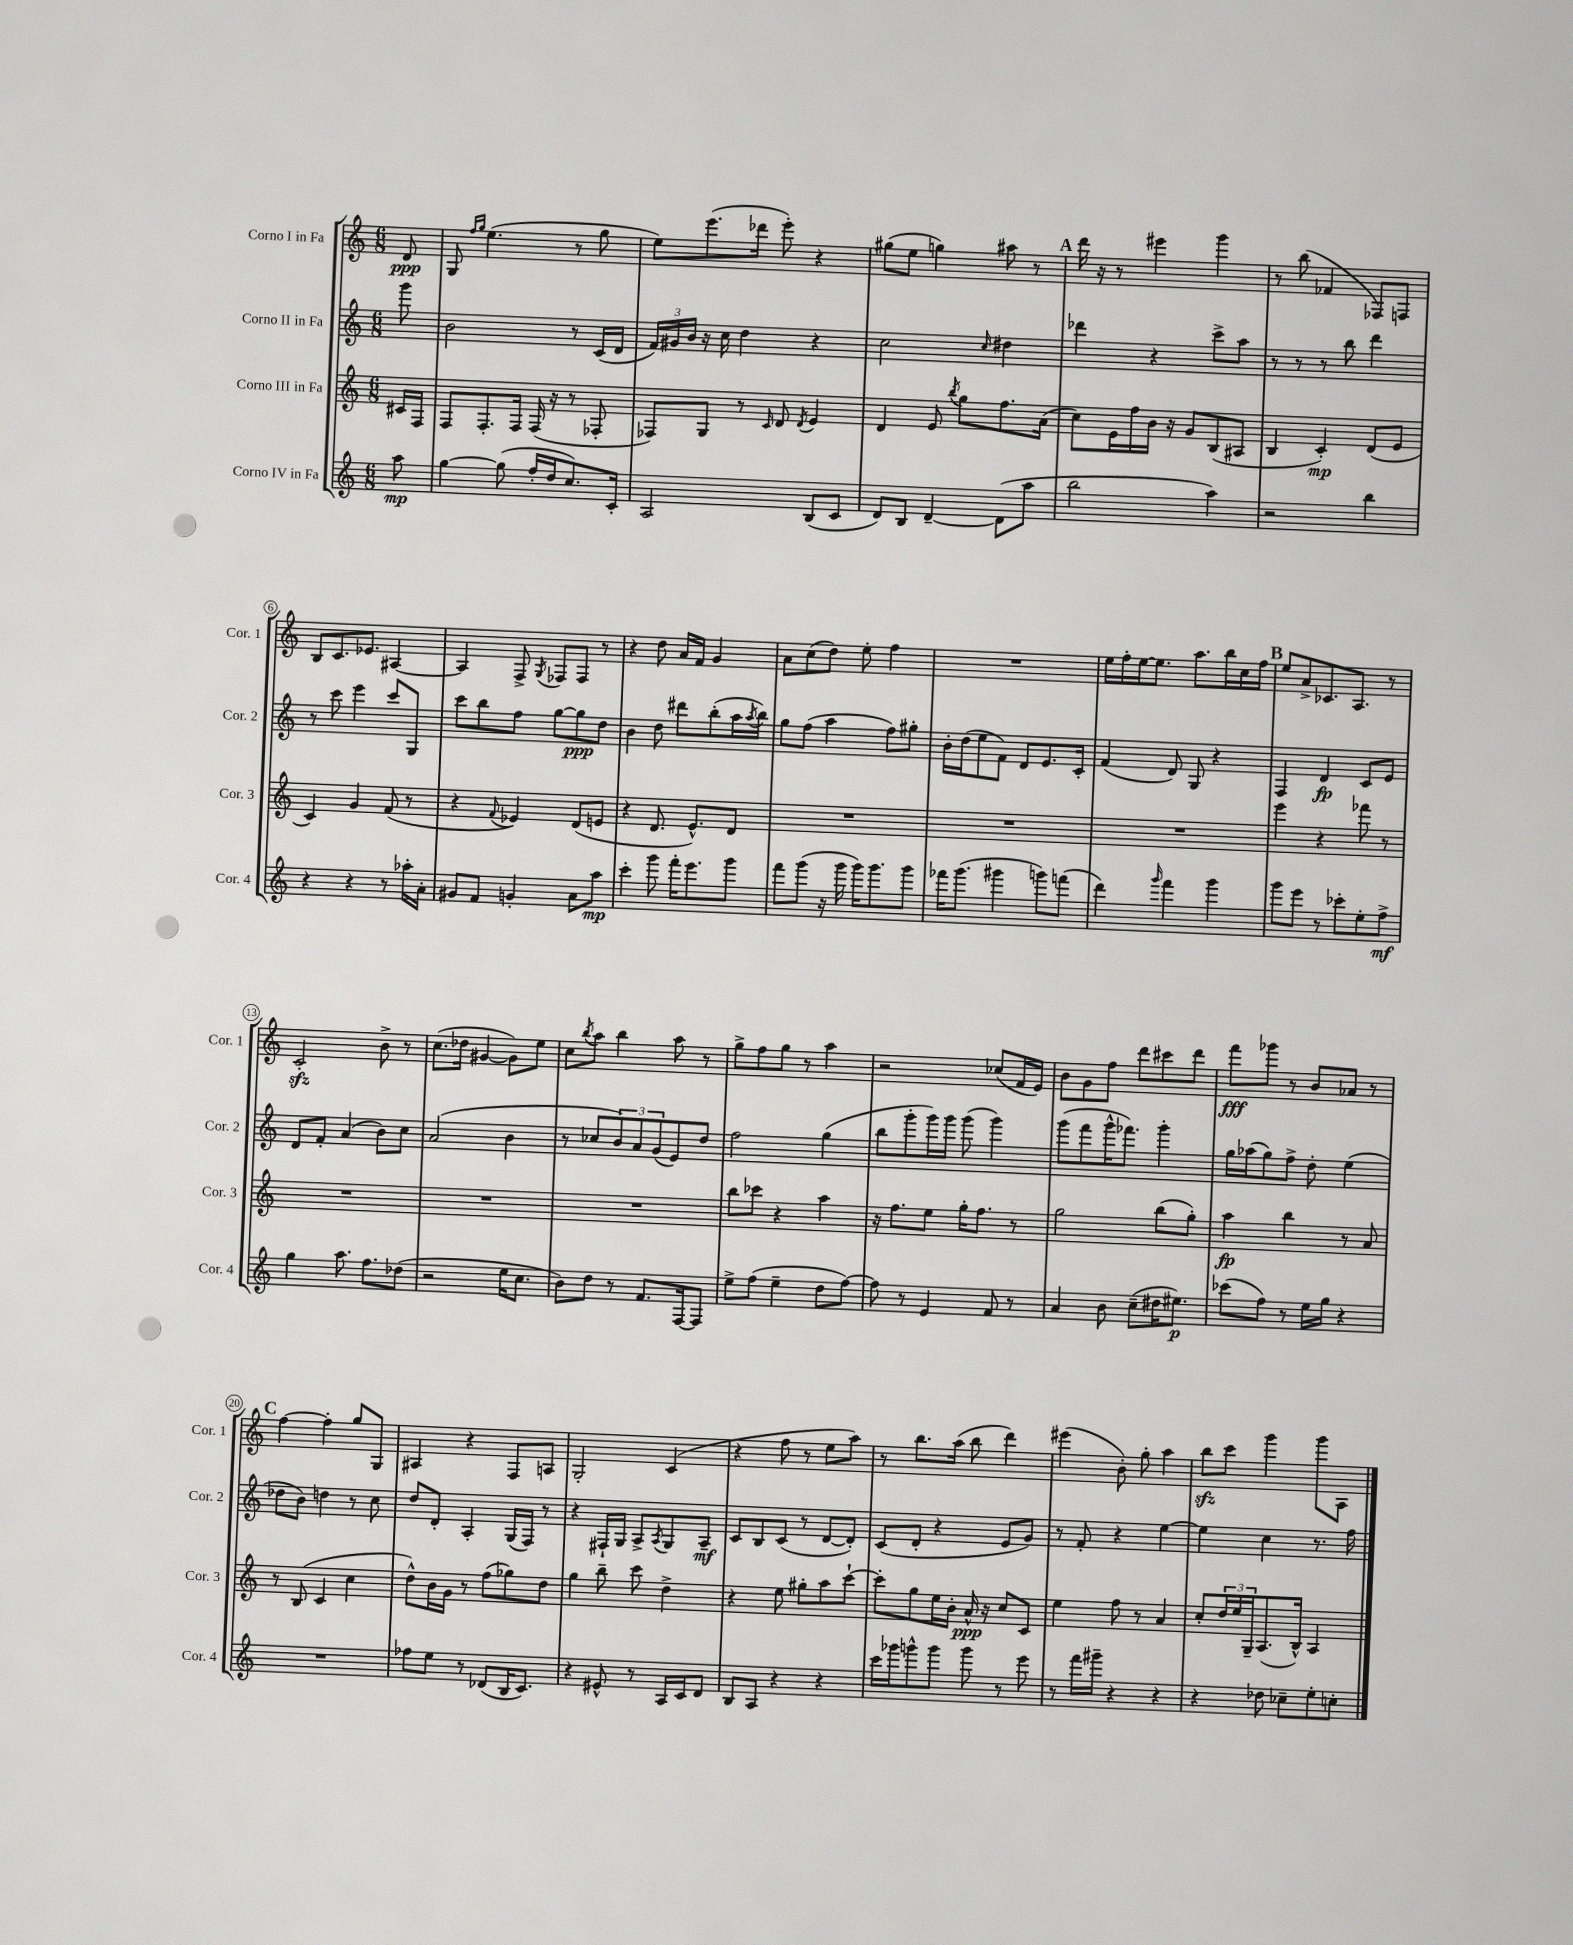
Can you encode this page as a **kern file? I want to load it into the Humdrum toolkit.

**kern	**dynam	**kern	**dynam	**kern	**dynam	**kern	**dynam
*part4	*part4	*part3	*part3	*part2	*part2	*part1	*part1
*staff4	*staff4	*staff3	*staff3	*staff2	*staff2	*staff1	*staff1
*I"Corno IV in Fa	*	*I"Corno III in Fa	*	*I"Corno II in Fa	*	*I"Corno I in Fa	*
*I'Cor. 4	*	*I'Cor. 3	*	*I'Cor. 2	*	*I'Cor. 1	*
*clefG2	*	*clefG2	*	*clefG2	*	*clefG2	*
*k[]	*	*k[]	*	*k[]	*	*k[]	*
*M6/8	*	*M6/8	*	*M6/8	*	*M6/8	*
=	=	=	=	=	=	=	=
8aa\	mp	16c#X/LL	.	8ggg\	.	8d/	ppp
.	.	16F/JJ	.	.	.	.	.
=1	=1	=1	=1	=1	=1	=1	=1
[4gg\	.	8F/L	.	2b\	.	8G/	.
.	.	.	.	.	.	16qqff/LL	.
.	.	.	.	.	.	16qqgg/JJ	.
.	.	8.F'/	.	.	.	(4.ee\	.
(8gg\]	.	.	.	.	.	.	.
.	.	16F/Jk	.	.	.	.	.
16ff'/LL	.	(16F/	.	.	.	.	.
16dd/J	.	16r	.	.	.	.	.
8.cc/)	.	8r	.	8r	.	8r	.
.	.	8F-X'/	.	(16c/LL	.	8gg\	.
16c'/Jk	.	.	.	16d/JJ	.	.	.
=2	=2	=2	=2	=2	=2	=2	=2
2A/	.	8F-X/L)	.	24f/LL)	.	8ee\L)	.
.	.	.	.	24g#X/	.	.	.
.	.	.	.	24b/JJ	.	.	.
.	.	8G/J	.	16r	.	(8.eee\	.
.	.	.	.	16cc\	.	.	.
.	.	8r	.	4dd\	.	.	.
.	.	.	.	.	.	16ddd-X\Jk	.
.	.	16qqc/	.	.	.	.	.
.	.	8d/	.	.	.	8eee'\)	.
.	.	8qd/	.	.	.	.	.
(8B/L	.	4e/	.	4r	.	4r	.
8c/J	.	.	.	.	.	.	.
=3	=3	=3	=3	=3	=3	=3	=3
8d/L)	.	4d/	.	2cc\	.	(8gg#X\L	.
8B/J	.	.	.	.	.	8ee\J	.
[4d~/	.	8e/	.	.	.	4ggn\)	.
.	.	8qbb/	.	.	.	.	.
.	.	8gg\L	.	.	.	.	.
.	.	.	.	16qqcc/	.	.	.
(8d\L]	.	8.ff\	.	4dd#X\	.	8aa#X\	.
8aa\J	.	.	.	.	.	8r	.
.	.	(16a\Jk	.	.	.	.	.
!!LO:REH:place=s1:t=A
=4	=4	=4	=4	=4	=4	=4	=4
2bb\	.	8cc\L)	.	4ddd-X\	.	16ddd\	.
.	.	.	.	.	.	16r	.
.	.	16e\L	.	.	.	8r	.
.	.	16ff\	.	.	.	.	.
.	.	16b\JJ	.	4r	.	4eee#X\	.
.	.	16r	.	.	.	.	.
.	.	8g/L	.	.	.	.	.
4aa\)	.	(8B/	.	8ccc^\L	.	4ggg\	.
.	.	8A#X/J	.	8aa\J	.	.	.
=5	=5	=5	=5	=5	=5	=5	=5
2r	.	4B/	.	8r	.	8r	.
.	.	.	.	8r	.	(8bb\	.
.	.	4c'/)	mp	8r	.	4f-X/	.
.	.	.	.	8bb\	.	.	.
4bb\	.	(8d/L	.	4ddd\	.	8F-X/L)	.
.	.	8e/J	.	.	.	8Fn/J	.
!!LO:LB:g=z
=6	=6	=6	=6	=6	=6	=6	=6
4r	.	4c/)	.	8r	.	8B/L	.
.	.	.	.	8ccc\	.	8.c/	.
4r	.	4g/	.	4eee\	.	.	.
.	.	.	.	.	.	8.e-X/J	.
8r	.	(8f/	.	8ccc/L	.	[4A#X/	.
16aa-X'\LL	.	8r	.	8G/J	.	.	.
16a'\JJ	.	.	.	.	.	.	.
=7	=7	=7	=7	=7	=7	=7	=7
8g#X/L	.	4r	.	8ccc\L	.	4A#/]	.
8f/J	.	.	.	8bb\	.	.	.
.	.	8qqf/	.	.	.	.	.
4gn'/	.	4e-X/)	.	8ff\J	.	8F^/	.
.	.	.	.	.	.	8qG/	.
.	.	.	.	[8gg\L	.	8F-X/L	.
8a\L	.	(8d/L	.	8gg\]	ppp	8F-/J	.
8aa\J	mp	8en/J	.	8dd\J	.	8r	.
=8	=8	=8	=8	=8	=8	=8	=8
4ccc'\	.	4r	.	4b\	.	4r	.
8ggg\	.	8.d/	.	8dd\	.	8dd\	.
16fff'\KL	.	.	.	8ddd#X\L	.	16a/LL	.
8.eee\	.	8.e^^/L)	.	.	.	16f/JJ	.
.	.	.	.	(8bb'\	.	4g/	.
8ggg\J	.	8d/J	.	16aa\L	.	.	.
.	.	.	.	8qaa/	.	.	.
.	.	.	.	16bb\JJ)	.	.	.
=9	=9	=9	=9	=9	=9	=9	=9
8fff\L	.	2.r	.	8gg\L	.	8a\L	.
(8ggg\J	.	.	.	(8ff\J	.	(8cc\	.
16r	.	.	.	4aa\	.	8dd\J)	.
16ggg\	.	.	.	.	.	.	.
16ggg\KL)	.	.	.	.	.	8ee'\	.
8.ggg\	.	.	.	.	.	.	.
.	.	.	.	8ff\L)	.	4ff\	.
8ggg\J	.	.	.	8gg#X'\J	.	.	.
=10	=10	=10	=10	=10	=10	=10	=10
16fff-X\KL	.	2.r	.	16b'\LL	.	2.r	.
(8.ggg\J	.	.	.	(16dd\J	.	.	.
.	.	.	.	8ee\	.	.	.
4ggg#X\	.	.	.	8f\J)	.	.	.
.	.	.	.	8d/L	.	.	.
8gggn\L)	.	.	.	8.e/	.	.	.
(8fffn\J	.	.	.	.	.	.	.
.	.	.	.	16c'/Jk	.	.	.
=11	=11	=11	=11	=11	=11	=11	=11
4ddd\)	.	2.r	.	(4f/	.	16ee\LL	.
.	.	.	.	.	.	16ff'\	.
.	.	.	.	.	.	[16ee\J	.
.	.	.	.	.	.	8.ee\J]	.
16qqggg/	.	.	.	.	.	.	.
4fff\	.	.	.	8d/)	.	.	.
.	.	.	.	8G/	.	8.aa\L	.
4ggg\	.	.	.	4r	.	.	.
.	.	.	.	.	.	16bb\L	.
.	.	.	.	.	.	16cc\	.
.	.	.	.	.	.	16ff\JJ	.
!!LO:REH:place=s1:t=B
=12	=12	=12	=12	=12	=12	=12	=12
8ggg\L	.	4eee\	.	4F/	.	8ee/L	.
8eee\J	.	.	.	.	.	8a^/	.
8r	.	4r	.	4d/	fp	8.c-X/	.
8ccc-X'\L	.	.	.	.	.	.	.
.	.	.	.	.	.	8.A/J	.
8ee'\	.	8fff-X\	.	8c/L	.	.	.
8ff^\J	mf	8r	.	8e/J	.	8r	.
!!LO:LB:g=z
=13	=13	=13	=13	=13	=13	=13	=13
4gg\	.	2.r	.	8d/L	.	2czz'/	.
.	.	.	.	8f'/J	.	.	.
8.aa\	.	.	.	(4a/	.	.	.
8.ff\L	.	.	.	.	.	.	.
.	.	.	.	8b\L)	.	8b^\	.
(8dd-X\J	.	.	.	8cc\J	.	8r	.
=14	=14	=14	=14	=14	=14	=14	=14
2r	.	2.r	.	(2a/	.	(8.cc\L	.
.	.	.	.	.	.	16dd-X\Jk	.
.	.	.	.	.	.	[4g#X/	.
16ee\KL	.	.	.	4b\	.	8g#\L])	.
8.cc\J	.	.	.	.	.	.	.
.	.	.	.	.	.	8ee\J	.
=15	=15	=15	=15	=15	=15	=15	=15
8b\L)	.	2.r	.	8r	.	8cc\L	.
.	.	.	.	.	.	8qbb/	.
8dd\J	.	.	.	8cc-X/L	.	8aa\J	.
8r	.	.	.	12b/)	.	4bb\	.
.	.	.	.	12a/	.	.	.
8.f/L	.	.	.	.	.	.	.
.	.	.	.	(12g/	.	.	.
.	.	.	.	8e/)	.	8aa\	.
[16F/k	.	.	.	.	.	.	.
8F/J]	.	.	.	8dd/J	.	8r	.
=16	=16	=16	=16	=16	=16	=16	=16
8ee^\L	.	8bb\L	.	2ff\	.	8gg^\L	.
(8ff\J	.	8ccc-X\J	.	.	.	8ff\	.
4ee~\	.	4r	.	.	.	8gg\J	.
.	.	.	.	.	.	8r	.
8dd\L	.	4aa\	.	(4gg\	.	4aa\	.
[8ff\J)	.	.	.	.	.	.	.
=17	=17	=17	=17	=17	=17	=17	=17
8ff\]	.	16r	.	8bb\L	.	2r	.
.	.	8.ff\L	.	.	.	.	.
8r	.	.	.	8ggg'\	.	.	.
4e/	.	8ee\J	.	16ggg\L)	.	.	.
.	.	.	.	16ggg\JJ	.	.	.
.	.	16gg'\KL	.	(8ggg\	.	.	.
.	.	8.ff\J	.	.	.	.	.
8f/	.	.	.	4ggg\)	.	(8cc-X/L	.
8r	.	8r	.	.	.	16f/L	.
.	.	.	.	.	.	16e/JJ)	.
=18	=18	=18	=18	=18	=18	=18	=18
4a/	.	2gg\	.	(8ggg\L	.	8b\L	.
.	.	.	.	8fff\	.	8g\	.
8b\	.	.	.	16ggg^^\K	.	8ff\J	.
.	.	.	.	8.fff-X\J)	.	.	.
(8cc~\L	.	.	.	.	.	8ddd\L	.
16dd#X\K	.	(8bb\L	.	4ggg'\	.	8ccc#X\	.
8.ee#X\J)	p	.	.	.	.	.	.
.	.	8gg'\J)	.	.	.	8ddd\J	.
=19	=19	=19	=19	=19	=19	=19	=19
(8ccc-X\L	.	4aa\	fp	16gg\LL	.	8fff\L	fff
.	.	.	.	(16aa-X\J	.	.	.
8ff\J)	.	.	.	8gg\)	.	8ggg-X\J	.
8r	.	4bb\	.	8ff^\J	.	8r	.
16ee\LL	.	.	.	8dd'\	.	8b/L	.
16gg\JJ	.	.	.	.	.	.	.
4r	.	8r	.	(4ee\	.	8a-X/J	.
.	.	8a/	.	.	.	8r	.
!!LO:LB:g=z
!!LO:REH:place=s1:t=C
=20	=20	=20	=20	=20	=20	=20	=20
2.r	.	8r	.	8dd-X\L	.	[4ff\	.
.	.	(8B/	.	8b\J)	.	.	.
.	.	4c/	.	4ddn\	.	4ff'\]	.
.	.	4cc\	.	8r	.	8gg/L	.
.	.	.	.	8cc\	.	8G/J	.
=21	=21	=21	=21	=21	=21	=21	=21
8ff-X\L	.	8dd^^\L)	.	8dd/L	.	4A#X/	.
8ee\J	.	16b\L	.	8d'/J	.	.	.
.	.	16g\JJ	.	.	.	.	.
8r	.	8r	.	4A'/	.	4r	.
(8d-X/L	.	(8ff\L	.	.	.	.	.
16B/K	.	8gg-X\)	.	(16G/LL	.	8F/L	.
8.c/J)	.	.	.	16F/JJ)	.	.	.
.	.	8dd\J	.	8r	.	8An/J	.
=22	=22	=22	=22	=22	=22	=22	=22
4r	.	4gg\	.	4r	.	2G'/	.
8e#X^^/	.	8bb~\	.	16F#X`/LL	.	.	.
.	.	.	.	16G/JJ	.	.	.
8r	.	8ccc\	.	8A^/L	.	.	.
.	.	.	.	8qA/	.	.	.
16A/LL	.	4dd^\	.	8G/	.	(4c/	.
16c/J	.	.	.	.	.	.	.
8d/J	.	.	.	8A~/J	mf	.	.
=23	=23	=23	=23	=23	=23	=23	=23
8B/L	.	4r	.	8c/L	.	4r	.
8A/J	.	.	.	8B/	.	.	.
4r	.	8ee\	.	(8c/J	.	8ff\	.
.	.	8gg#X'\L	.	8r	.	8r	.
4r	.	8aa\	.	[8d/L	.	8ee\L	.
.	.	[8ccc`\J	.	8d'/J])	.	8aa\J)	.
=24	=24	=24	=24	=24	=24	=24	=24
16ccc\LL	.	8ccc'\L]	.	(8c/L	.	8r	.
16ggg-X\J	.	.	.	.	.	.	.
8gggn^^\	.	8gg\	.	8d'/J	.	8.bb\L	.
8ggg\J	.	16ee\L	.	4r	.	.	.
.	.	16b'\JJ	.	.	.	(16aa\Jk	.
8ggg\	.	16a^^/	ppp	.	.	8bb\	.
.	.	16r	.	.	.	.	.
8r	.	8cc/L	.	8e/L	.	4ddd\)	.
8eee\	.	8c/J	.	8g/J)	.	.	.
=25	=25	=25	=25	=25	=25	=25	=25
8r	.	4ee\	.	8r	.	(4eee#X\	.
16fff\LL	.	.	.	8f'/	.	.	.
16ggg#X~\JJ	.	.	.	.	.	.	.
4r	.	8ff\	.	4r	.	8b'\)	.
.	.	8r	.	.	.	8gg'\	.
4r	.	4a/	.	[4ee\	.	4aa\	.
=26	=26	=26	=26	=26	=26	=26	=26
4r	.	8cc'/L	.	4ee\]	.	8bbzz\L	.
.	.	24dd/L	.	.	.	8ccc\J	.
.	.	24ee/	.	.	.	.	.
.	.	24G~/J	.	.	.	.	.
8dd-X\	.	(8.A/	.	4cc\	.	4ggg\	.
8cc-X~\L	.	.	.	.	.	.	.
.	.	16B^^/Jk)	.	.	.	.	.
8ee'\	.	4A/	.	8.r	.	8ggg\L	.
8ccn'\J	.	.	.	.	.	8A\J	.
.	.	.	.	16ff\	.	.	.
==	==	==	==	==	==	==	==
*-	*-	*-	*-	*-	*-	*-	*-
